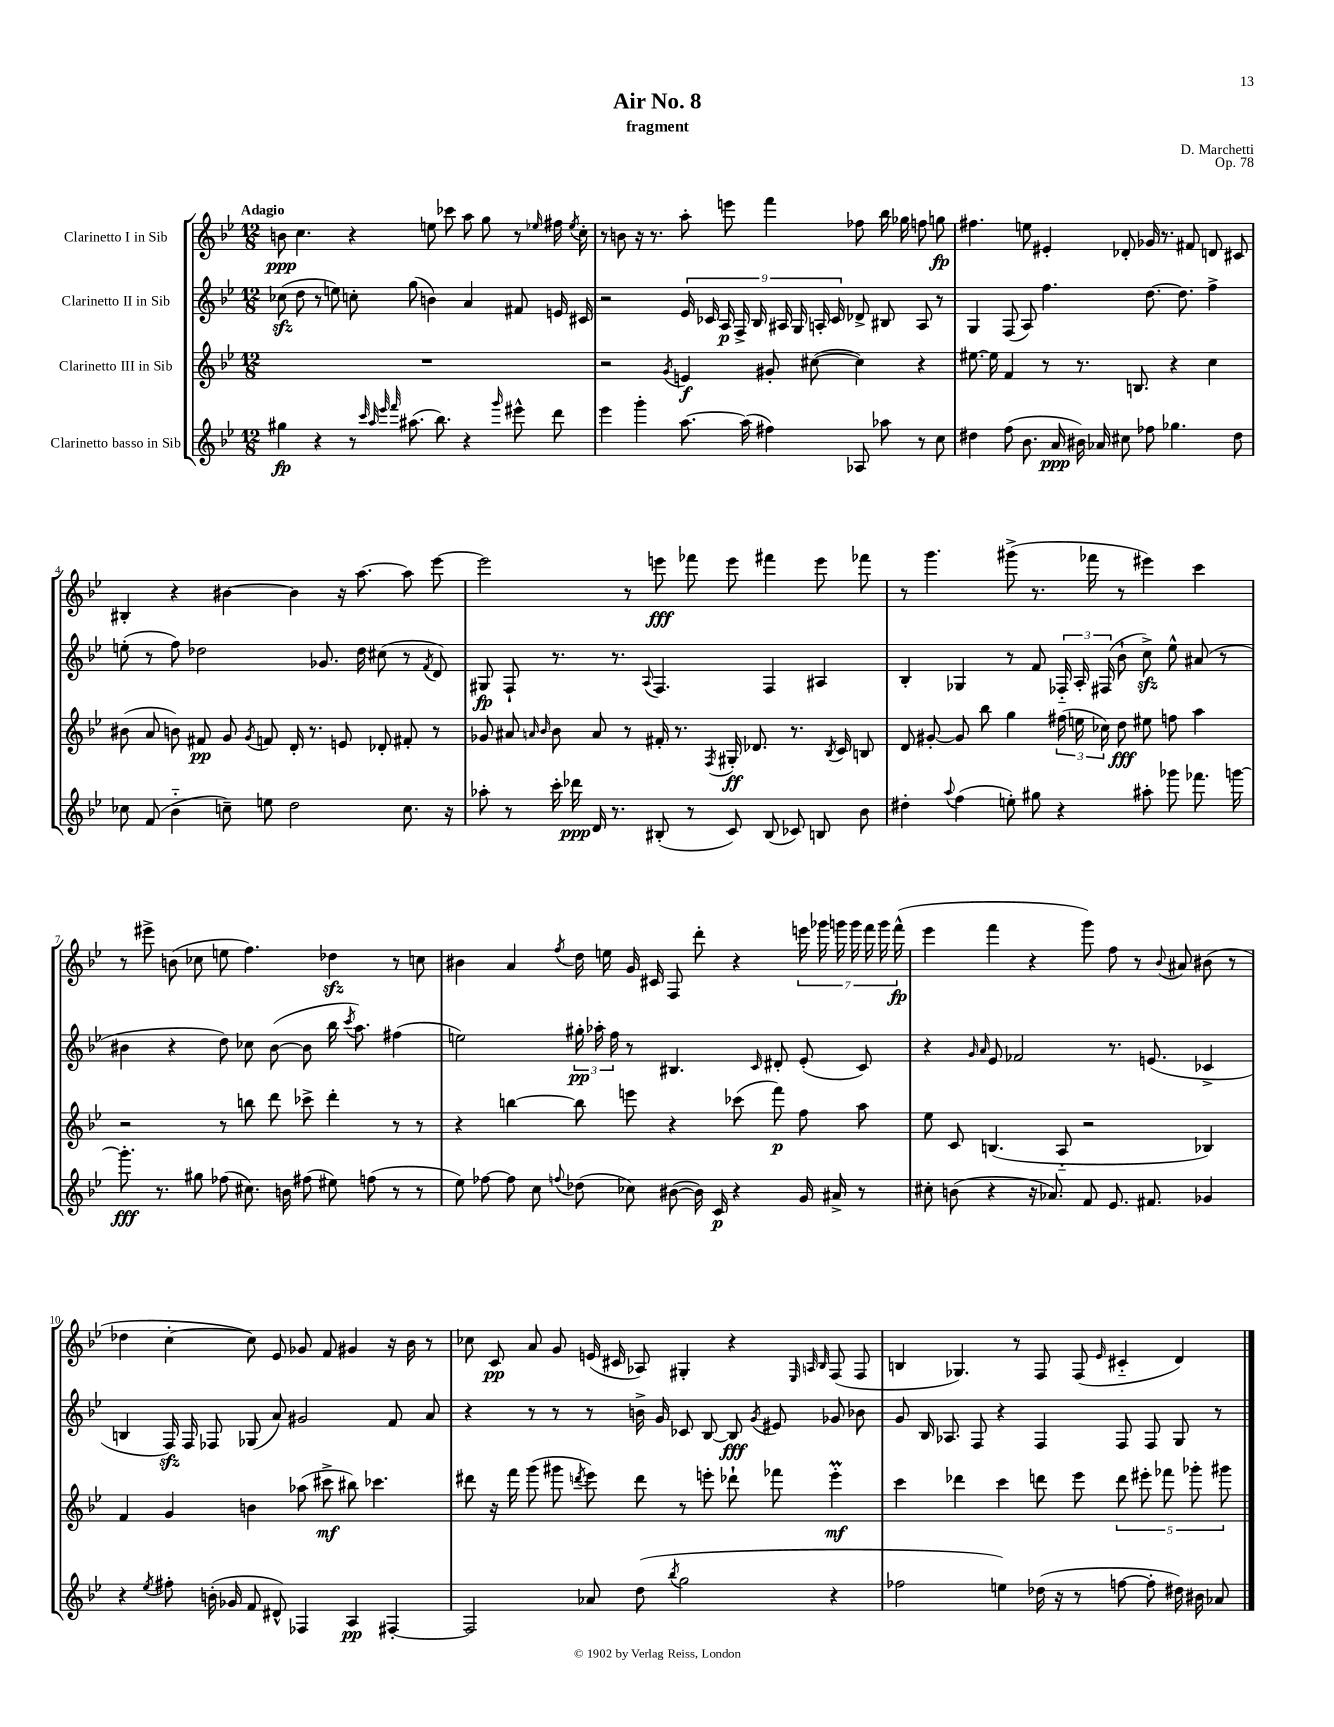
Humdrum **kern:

**kern	**kern	**kern	**kern
*staff4	*staff3	*staff2	*staff1
*clefG2	*clefG2	*clefG2	*clefG2
*k[b-e-]	*k[b-e-]	*k[b-e-]	*k[b-e-]
*M12/8	*M12/8	*M12/8	*M12/8
4gg#	1.r	(8cc-	8b
.	.	8dd	4.cc
4r	.	8r	.
.	.	8ee)	.
8r	.	8cc'	4r
32qqccc	.	.	.
32qqaa	.	.	.
32qqeee-	.	.	.
32qqfff	.	.	.
(8.aa#	.	(8gg	.
.	.	4b)	8ee
8.bb-)	.	.	.
.	.	.	8ccc-
4r	.	4a	8aa
.	.	.	8gg
16qqggg	.	.	.
8eee#^^	.	8f#	8r
.	.	.	16qqee-
8ddd	.	16e	16ff#
.	.	.	8qee-
.	.	16c#	16cc'
=	=	=	=
4eee-	2r	2r	8r
.	.	.	8b
4ggg'	.	.	16r
.	.	.	8.r
.	8qg	.	.
[8.aa	4e	18e-	8aa'
.	.	18c-	.
.	.	18A	.
.	.	.	8eee
.	.	18F^	.
(16aa]	.	.	.
.	.	18B-	.
4ff#)	8g#'	.	4fff
.	.	18A#	.
.	.	18G	.
.	([8cc#	.	.
.	.	18A'	.
.	.	18c-	.
8A-	4cc#])	8d-^	8ff-
8aa-	.	8B#	16bb-
.	.	.	16gg-
8r	4r	8A	8ff
8cc	.	8r	8gg
=	=	=	=
4dd#	[8.ee#	4G	4.ff#
.	16ee#]	.	.
(8ff	4f	(8F	.
8.b-	.	8A)	8ee
.	8r	4.ff	4e#'
16a	.	.	.
16b#)	8.r	.	.
16a-	.	.	.
8cc#	.	.	8d-'
.	8.B	.	.
8ff-	.	[8.dd	16g-
.	.	.	8.r
4.gg-	4r	.	.
.	.	8.dd]	.
.	.	.	8f#
.	4cc	4ff^	8d
8dd#	.	.	8c#
=	=	=	=
8cc-	(8b#	(8ee'	4B#'
(8f	8a	8r	.
4b-'~	8b)	8ff)	4r
.	8f#	2dd-	.
8cc~)	8g	.	[4b#
.	8qg	.	.
8ee	8f	.	.
2dd	16d'	.	4b#]
.	8.r	.	.
.	.	8.g-	.
.	8e	.	16r
.	.	16dd-	[8.aa
.	8d-'	(8cc#	.
8.cc	8f#'	8r	8aa]
.	.	8qf	.
.	8r	8d)	[8eee-
16r	.	.	.
=	=	=	=
8aa-'	8g-	8G#	2eee-]
8r	8a#	8F`	.
.	16qqa	.	.
.	16qqb-	.	.
16ccc'	8b-	8.r	.
16ddd-	.	.	.
16d	8a	.	.
8.r	.	8.r	.
.	8r	.	8r
.	.	8qqA	.
(8B#'	16f#'	4.F	8eee
.	8.r	.	.
8r	.	.	8fff-
.	8qF	.	.
8c)	16G#'	.	8eee
.	8.d-	.	.
(8B#	.	4F	4fff#
8c-)	8.r	.	.
8B	.	4A#	8eee
.	8qB-	.	.
.	16c	.	.
8b-	8B	.	8fff-
=	=	=	=
4dd#'	8d	4B-'	8r
.	[8g#'	.	4.ggg
8qqaa	.	.	.
(4ff	8g#]	4G-	.
.	8bb-	.	.
8ee')	4gg	8r	(8ggg#^
8gg#	.	8f	8.r
4r	(24ff#	24F-'~	.
.	24ee	24A'	.
.	.	.	16fff-
.	24cc-)	(24F#	.
.	8dd	8b-`	8r
8aa#'	8ee#	8cc^)	4eee#)
8ggg-	8ff	8ee-^^	.
8.fff-	4aa	(8a#	4ccc
.	.	8r	.
[16ggg	.	.	.
=	=	=	=
8.ggg']	2r	4b#	8r
.	.	.	8eee#^
8.r	.	.	.
.	.	4r	(8b
8gg#	.	.	8cc-
(8ff-	8r	8dd)	8ee
8.cc#)	8bb	8cc-	4.ff)
.	8ddd	([8b#	.
16b	.	.	.
(8ff#	8ccc-^	8b#]	.
8ee#)	4ddd'	16bb-	4dd-
.	.	8qccc	.
.	.	8.aa)	.
(8ff	.	.	.
8r	8r	(4ff#	8r
8r	8r	.	8cc
=	=	=	=
8ee-)	4r	2ee)	4b#
[8ff-	.	.	.
8ff-]	[4bb	.	4a
8cc	.	.	.
8qqff	.	.	8qff
(8dd-	8bb]	24gg#'	16dd
.	.	24aa-'	.
.	.	.	16ee
.	.	24ff	.
8cc-)	8eee	8r	16g
.	.	.	16c#
([8b#	4r	4.B#	8F
16b#])	.	.	8ddd'
16c	.	.	.
4r	(8ccc-	.	4r
.	.	16qqc	.
.	8fff)	8d#'	.
16g	8ff	(8e-'	28eee
.	.	.	28ggg-
16a#^	.	.	.
.	.	.	28ggg
.	.	.	28ggg
8r	8aa	8c)	.
.	.	.	28fff
.	.	.	28ggg
.	.	.	(28fff^^
=	=	=	=
8cc#'	8ee-	4r	4eee-
(8b	8c	.	.
.	.	16qqg	.
.	.	16qqa	.
4r	(4.B	8e-	4fff
.	.	2f-	.
16r	.	.	4r
8.a-)	.	.	.
.	8A'~	.	.
8f	2r	.	8ggg)
8.e-	.	8.r	8ff
.	.	.	8r
8.f#	.	(8.e	.
.	.	.	8qqb-
.	.	.	8a#
4g-	4B-)	4c-^	(8b#
.	.	.	8r
=	=	=	=
4r	4f	4B	4dd-
8qee-	.	.	.
8ff#'	4g	16F)	[4cc'
.	.	16F	.
(16b'	.	8F-	.
16g-	.	.	.
8f	4b	(8G-	8cc])
8d#^^)	.	8a)	8e-
4F-	(8aa-	2g#	8g-
.	8ccc#^	.	8f
4A	8bb#)	.	4g#
.	4.ccc-	.	.
[4F#'	.	8f	16r
.	.	.	16b-
.	.	8a	8r
=	=	=	=
2F#]	8ddd#	4r	8cc-
.	16r	.	8c
.	16fff	.	.
.	(8ggg	8r	8a
.	8ggg#	8r	8g
.	8qddd	.	.
8a-	8eee-)	8r	(16e
.	.	.	16c#
(8dd	8ddd	16b^	8A-)
.	.	16g	.
8qbb-	.	.	.
2gg	8r	8c-	4G#'
.	8eee'	[8B-	.
.	8ddd-`	8B-]	4r
.	.	8qg	.
.	8fff-	8e#	.
.	.	.	32qqE-
.	.	.	32qqA
.	.	.	32qqB-
4r	4eee'	8g-	(8F
.	.	8b-	8F
=	=	=	=
2ff-	4ccc	8g	4B
.	.	16B-	.
.	.	8.A-	.
.	4ddd-	.	4.G-)
.	.	8F	.
4ee)	4ccc	4r	.
.	.	.	8r
(16dd-	8ddd	4F	8F
16r	.	.	.
8r	8eee-	.	(8F
.	.	.	16qqe-
[8ff	10ddd	8F	4c#'~
.	10eee#'	.	.
8ff']	.	8F	.
.	10fff-	.	.
16dd#)	.	8G	4d)
.	10ggg-'	.	.
16b#	.	.	.
8a-	.	8r	.
.	10ggg#	.	.
==	==	==	==
*-	*-	*-	*-
